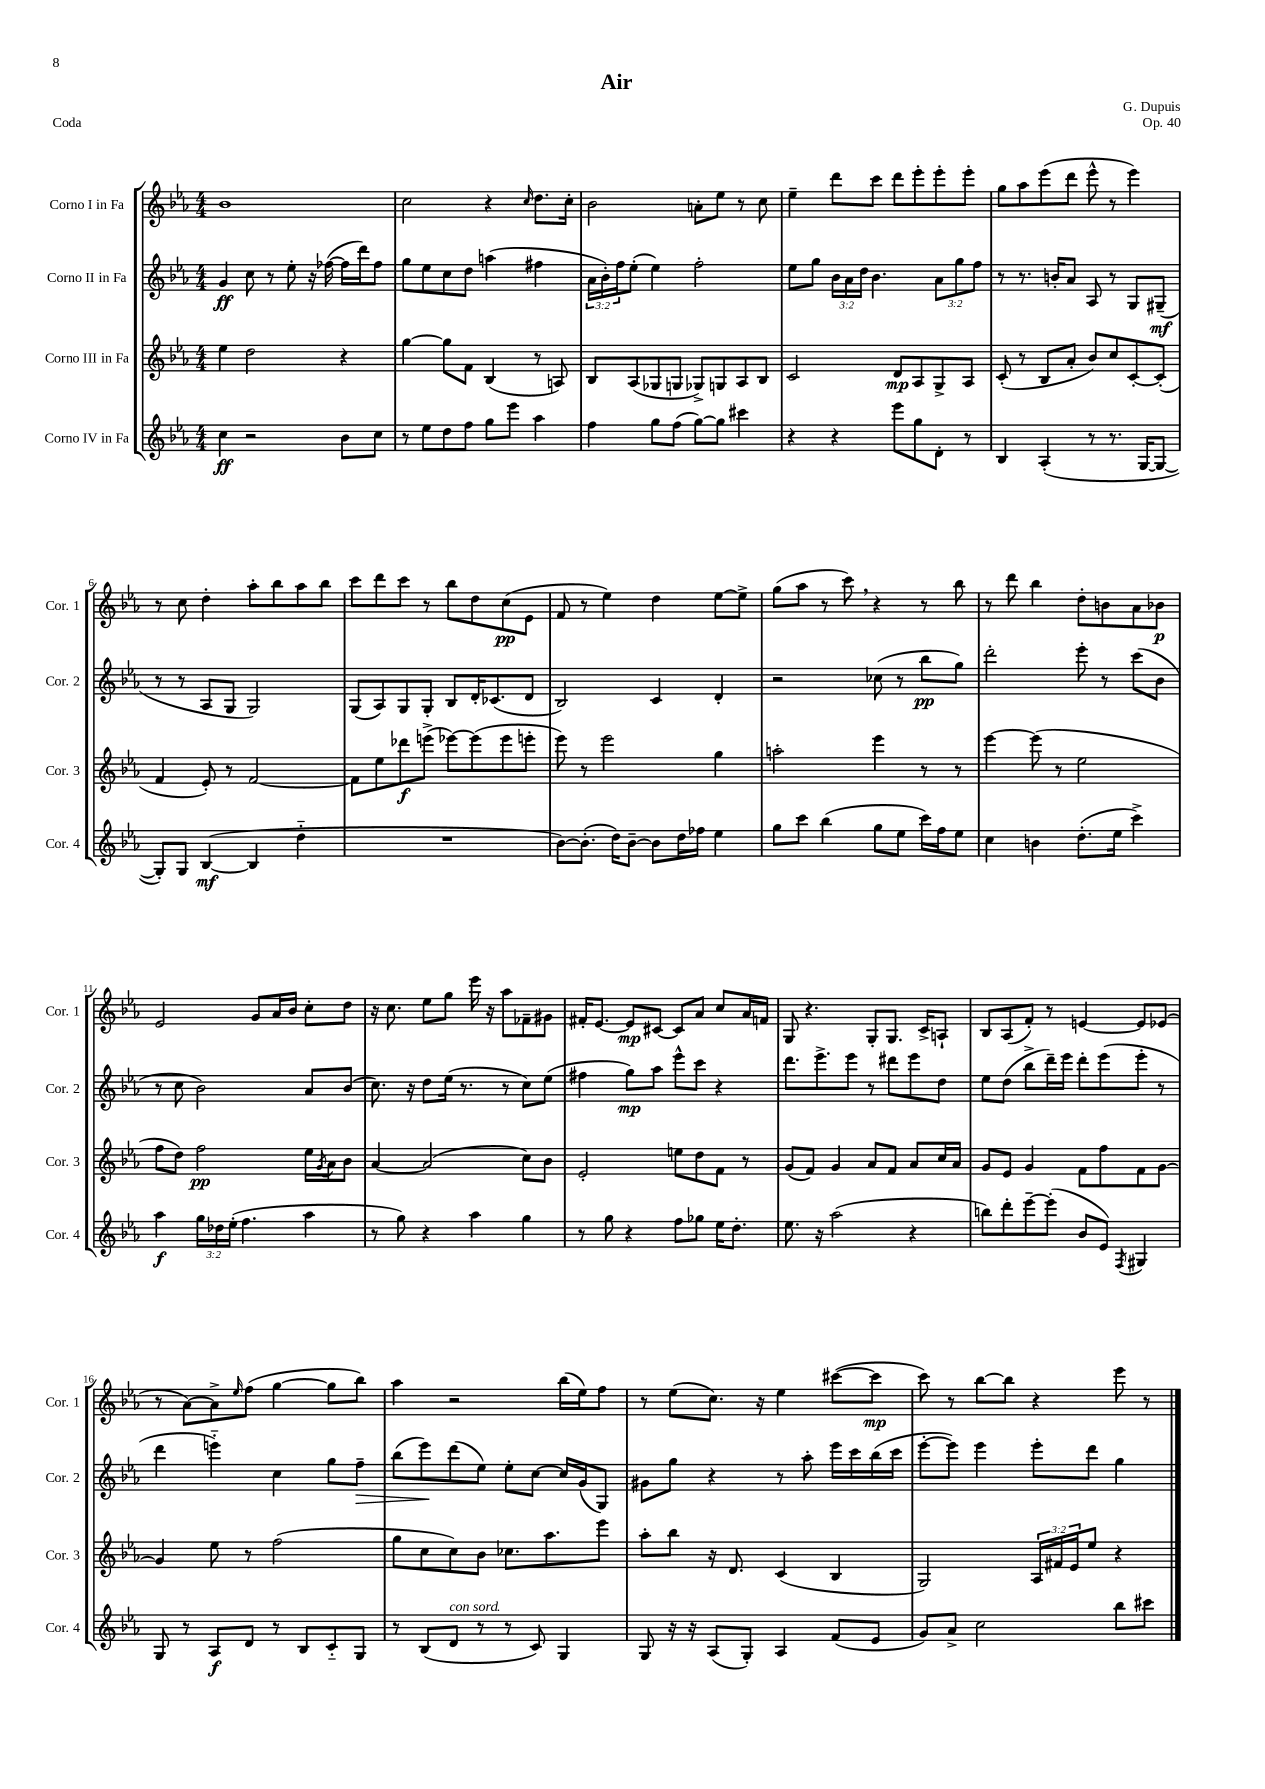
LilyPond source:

\header { title = "Air" composer = "G. Dupuis" opus = "Op. 40" piece = "Coda" }
<<
\new StaffGroup <<
\new Staff = "s0" \with { instrumentName = "Corno I in Fa" shortInstrumentName = "Cor. 1" } {
    \clef treble \key ees \major \numericTimeSignature \time 4/4
    bes'1 |
    c''2 r4 \grace { c''16 } d''8. c''16-. |
    bes'2 a'8-. ees''8 r8 c''8 |
    ees''4-- d'''8 c'''8 d'''8 ees'''8-. ees'''8-. ees'''8-. |
    g''8 aes''8 ees'''8( d'''8 ees'''8-^ r8 ees'''4) |
    r8 c''8 d''4-. aes''8-. bes''8 aes''8 bes''8 |
    c'''8 d'''8 c'''8 r8 bes''8 d''8 c''8\pp( ees'8 |
    f'8 r8 ees''4) d''4 ees''8~ ees''8-> |
    g''8( aes''8 r8 c'''8) \breathe r4 r8 bes''8 |
    r8 d'''8 bes''4 d''8-. b'8 aes'8 bes'8\p |
    ees'2 g'8 aes'16 bes'16 c''8-. d''8 |
    r16 c''8. ees''8 g''8 ees'''16 r16 aes''8 fes'8-- gis'8 |
    fis'16-. ees'8.~ ees'8\mp cis'8~ cis'8 aes'8 c''8 aes'16 f'16 |
    g8 r4. g8-. g8. c'16-> a8-! |
    bes8 aes8( f'8-.) r8 e'4~ e'8 ees'8( |
    r8 aes'8~) aes'8-> \grace { ees''16 } f''8( g''4~ g''8 bes''8) |
    aes''4 r2 bes''16( ees''16) f''8 |
    r8 ees''8( c''8.) r16 ees''4 cis'''8~( cis'''8\mp |
    c'''8) r8 bes''8~ bes''8 r4 ees'''8 r8 \bar "|." |
}
\new Staff = "s1" \with { instrumentName = "Corno II in Fa" shortInstrumentName = "Cor. 2" } {
    \clef treble \key ees \major \numericTimeSignature \time 4/4 \override Staff.TupletNumber.text = #tuplet-number::calc-fraction-text
    g'4\ff c''8 r8 ees''8-. r16 fes''16~( fes''16 d'''16) fes''8 |
    g''8 ees''8 c''8 d''8 a''4( fis''4 |
    \tuplet 3/2 { aes'16 bes'16-.) f''16 } ees''8-.( ees''4) f''2-. |
    ees''8 g''8 \tuplet 3/2 { bes'16 aes'16 d''16 } bes'4. \tuplet 3/2 { aes'8 g''8 f''8 } |
    r8 r8. b'16-. aes'8 aes8 r8 g8 gis8--\mf( |
    r8 r8 aes8 g8 g2) |
    g8( aes8) g8 g8-. bes8 d'16-. ces'8.( d'8 |
    bes2) c'4 d'4-. |
    r2 ces''8( r8 bes''8\pp g''8) |
    d'''2-. ees'''8-. r8 c'''8( bes'8 |
    r8 c''8 bes'2) aes'8 bes'8( |
    c''8.) r16 d''8 ees''16( r8. r8 c''8) ees''8( |
    fis''4 g''8\mp) aes''8 ees'''8-^ c'''8 r4 |
    d'''8. ees'''8.-> ees'''8 r8 dis'''8 ees'''8 d''8 |
    ees''8 d''8( bes''8-> d'''16--) ees'''16 d'''8-. ees'''8( ees'''8-. r8 |
    d'''4 e'''4-_) c''4 g''8 f''8--\> |
    bes''8( ees'''8\!) d'''8( ees''8) ees''8-. c''8~ c''16 g'16( g8) |
    gis'8 g''8 r4 r8 aes''8-. ees'''16 c'''16 bes''16( c'''16 |
    ees'''8~-. ees'''8) ees'''4 ees'''8-. d'''8 g''4 \bar "|." |
}
\new Staff = "s2" \with { instrumentName = "Corno III in Fa" shortInstrumentName = "Cor. 3" } {
    \clef treble \key ees \major \numericTimeSignature \time 4/4 \override Staff.TupletNumber.text = #tuplet-number::calc-fraction-text
    ees''4 d''2 r4 |
    g''4~ g''8 f'8 bes4( r8 a8) |
    bes8 aes8( ges8 g8 ges8->) g8 aes8 bes8 |
    c'2 d'8\mp aes8 g8-> aes8 |
    c'8-.( r8 bes8 aes'8-. bes'8) c''8 c'8~-. c'8-.( |
    f'4 ees'8-.) r8 f'2~ |
    f'8 ees''8 des'''8\f e'''8->( ees'''8~) ees'''8( ees'''8 e'''8-. |
    ees'''8) r8 ees'''2 g''4 |
    a''2-. ees'''4 r8 r8 |
    ees'''4~ ees'''8( r8 ees''2 |
    f''8 d''8) f''2\pp ees''16 \acciaccatura { g'8 } aes'16 bes'8 |
    aes'4~ aes'2( c''8) bes'8 |
    ees'2-. e''8 d''8 f'8 r8 |
    g'8( f'8) g'4 aes'8 f'8 aes'8 c''16 aes'16 |
    g'8 ees'8 g'4 f'8 f''8 f'8 g'8~ |
    g'4 ees''8 r8 f''2( |
    g''8 c''8 c''8) bes'8 ces''8. aes''8. ees'''8 |
    aes''8-. bes''8 r16 d'8. c'4( bes4 |
    g2) \tuplet 3/2 { aes16 fis'16 ees'16 } ees''8 r4 \bar "|." |
}
\new Staff = "s3" \with { instrumentName = "Corno IV in Fa" shortInstrumentName = "Cor. 4" } {
    \clef treble \key ees \major \numericTimeSignature \time 4/4 \override Staff.TupletNumber.text = #tuplet-number::calc-fraction-text
    c''4\ff r2 bes'8 c''8 |
    r8 ees''8 d''8 f''8 g''8 ees'''8 aes''4 |
    f''4 g''8 f''8( g''8~) g''8 cis'''4 |
    r4 r4 ees'''8 g''8 d'8-. r8 |
    bes4 aes4-.( r8 r8. g16~ g8~ |
    g8-.) g8 bes4~\mf( bes4 d''4-_ |
    R1 |
    bes'8~) bes'8.-.( d''16) bes'8~-- bes'8 d''16 fes''16 ees''4 |
    g''8 c'''8 bes''4( g''8 ees''8 c'''16) f''16 ees''8 |
    c''4 b'4 d''8.-.( ees''16 c'''4->) |
    aes''4\f \tuplet 3/2 { g''16 des''16 ees''16-.( } f''4. aes''4 |
    r8 g''8) r4 aes''4 g''4 |
    r8 g''8 r4 f''8 ges''8 ees''16 d''8.-. |
    ees''8. r16 aes''2( r4 |
    b''8) d'''8-. ees'''8~-- ees'''8-.( bes'8 ees'8) \acciaccatura { f8 } gis4 |
    g8 r8 aes8\f d'8 r8 bes8 c'8-_ g8 |
    r8 bes8( d'8^\markup { \italic "con sord." } r8 r8 c'8) g4 |
    g8 r16 r16 aes8( g8-.) aes4 f'8( ees'8 |
    g'8) aes'8-> c''2 bes''8 cis'''8 \bar "|." |
}
>>
>>
